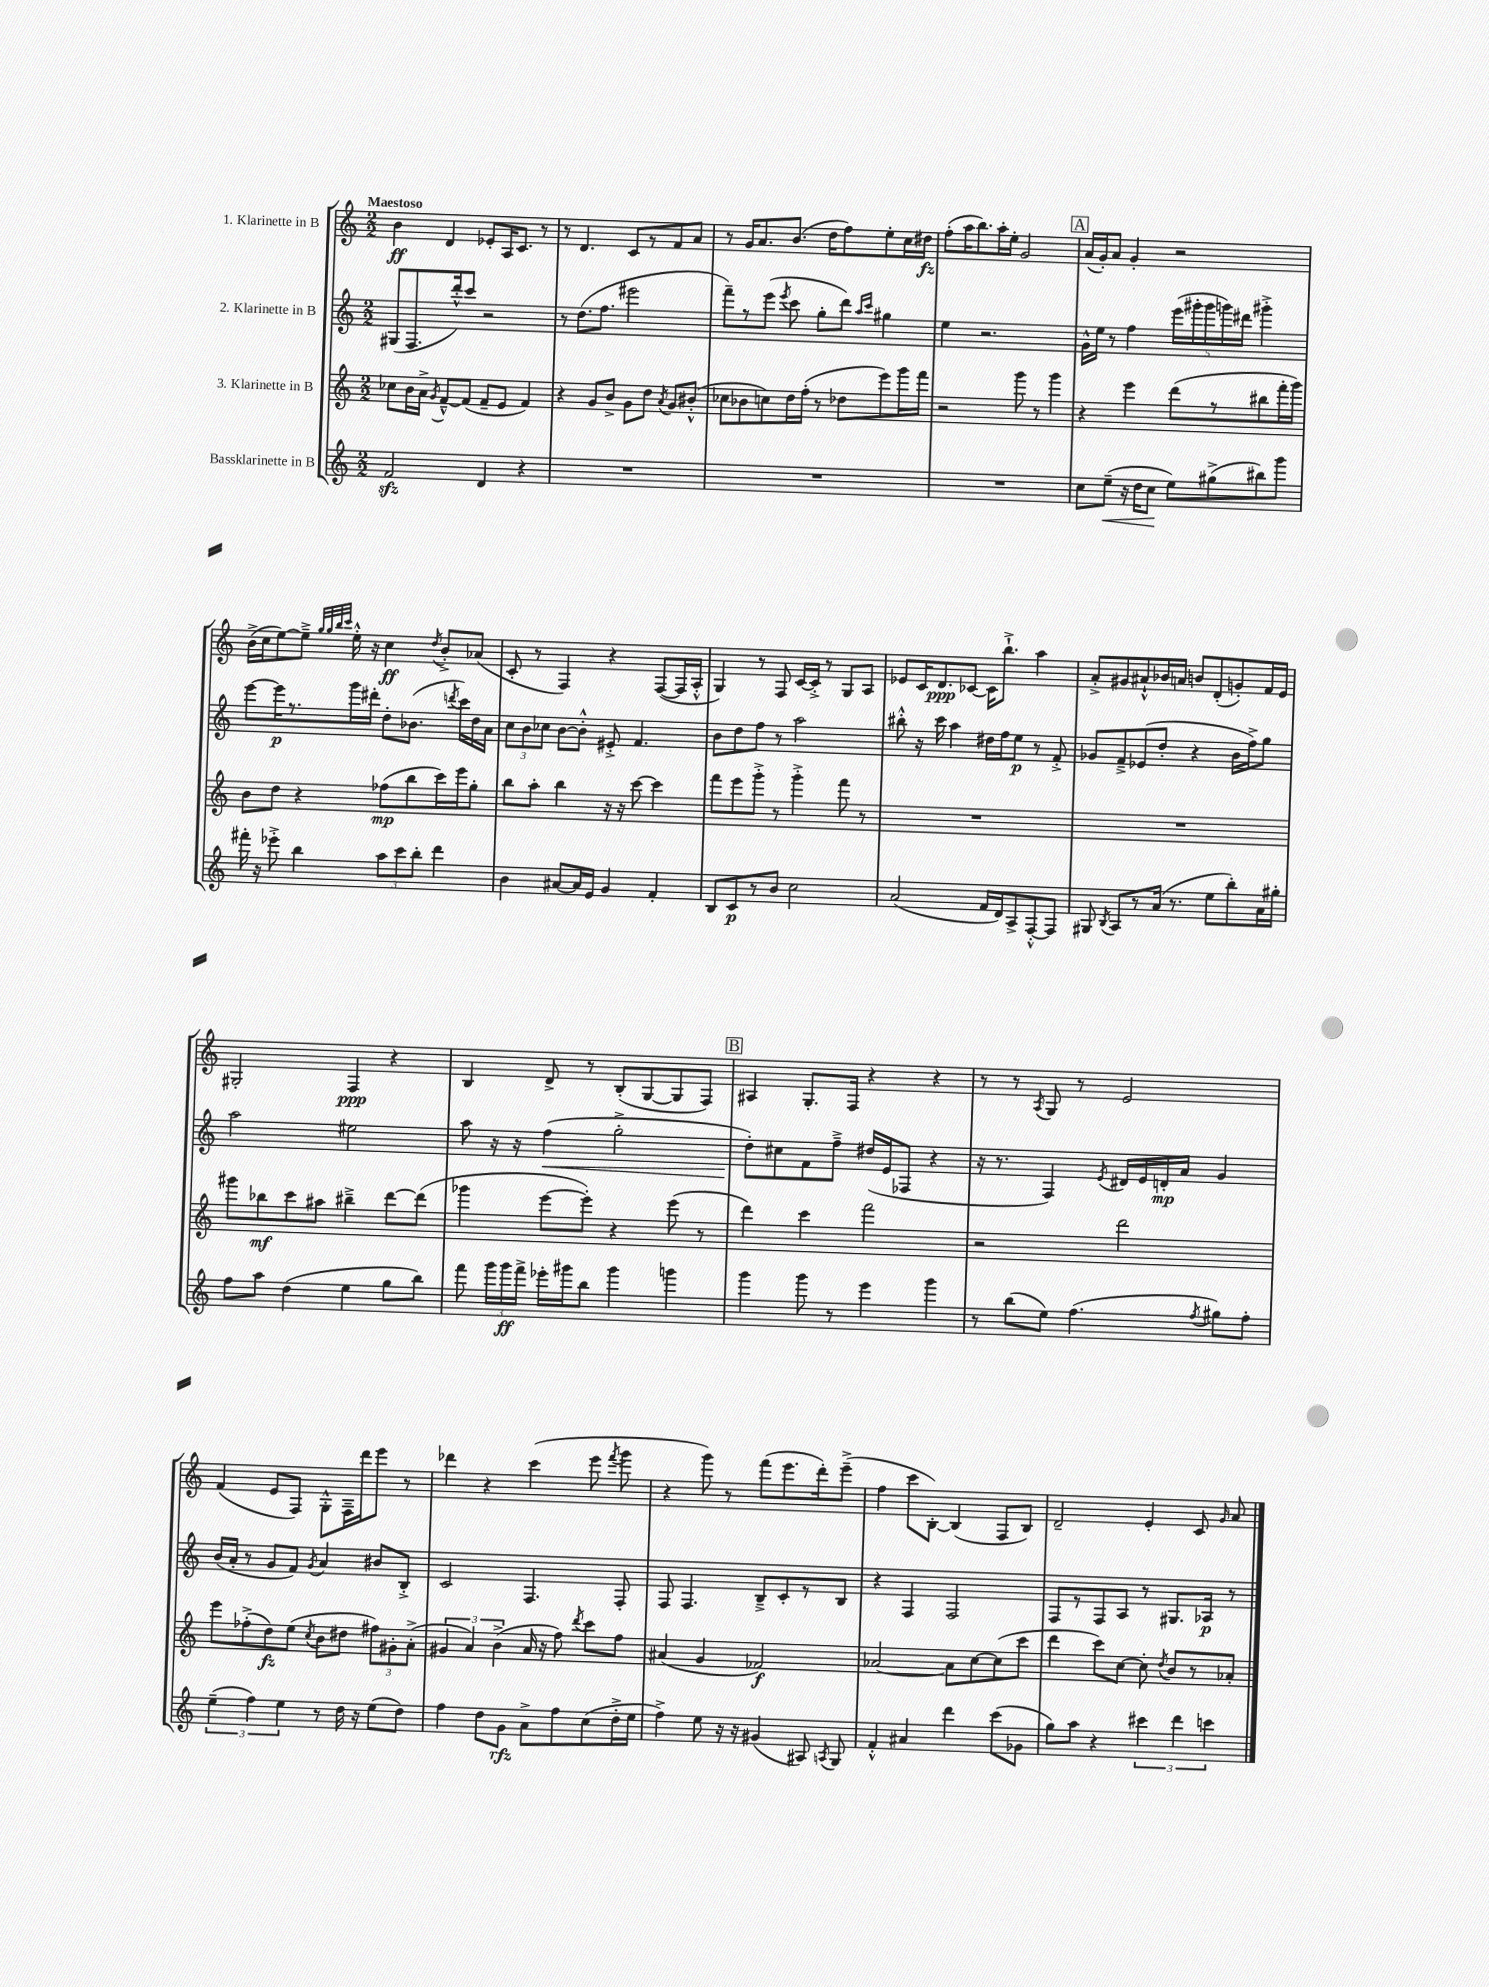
<<
\new StaffGroup <<
\new Staff = "s0" \with { instrumentName = "1. Klarinette in B" } {
    \clef treble \key c \major \numericTimeSignature \time 2/2 \tempo "Maestoso"
    \autoBeamOff b'4\ff d'4 ees'8[-. a16 c'8.] r8 |
    r8 d'4. c'8[ r8 f'8 a'8] |
    r8 g'16[ a'8. b'8.]( d''16[ f''8) e''8-. c''16 dis''16]\fz |
    f''8[-.( a''16 b''8.) a''16-. e''16]-. g'2 |
    \mark \markup { \box "A" } a'16[( g'16-.) a'8] g'4-. r2 |
    b'16[->( c''16 e''8~) e''8]---> \grace { g''32[ g''32 b''32 c'''32] } e''16-.-^ r16 c''4\ff \acciaccatura { d''8 } b'8[-.-> aes'8]( |
    c'8-. r8 f4) r4 f8[~( f16 a16]-.-^ |
    g4) r8 f8 c'16[~ c'16]-.-> r8 g8[ a8] |
    ees'8[ c'16 d'8.\ppp ces'8]~ ces'16[ b''8.]-!-> a''4 |
    a'8[-.-> gis'8 ais'8-!-^ bes'16 a'16] b'8[ d'8-.( g'8-.) f'16 e'16] |
    gis2-. f4\ppp r4 |
    b4 d'8-> r8 b8[-.( g8~ g8 f8]) |
    \mark \markup { \box "B" } ais4 g8.[-. f16] r4 r4 |
    r8 r8 \acciaccatura { a8 } g8 r8 e'2 |
    f'4( e'8[ f8]) g8[-.-^ f16-- d'''16 e'''8] r8 |
    des'''4 r4 c'''4( e'''8 \acciaccatura { f'''8 } g'''8 |
    r4 g'''8) r8 f'''8[( e'''8. d'''16-.) e'''8]--->( |
    f''4 c'''8[ b8]~-.) b4( f8[ b8]) |
    d'2-- e'4-. c'8 \grace { g'16 } a'8 \bar "|." |
}
\new Staff = "s1" \with { instrumentName = "2. Klarinette in B" } {
    \clef treble \key c \major \numericTimeSignature \time 2/2
    \autoBeamOff gis8[( f8. d'''16-.-^) c'''8] r2 |
    r8 d''8.[( f''8.] eis'''2 |
    f'''8[--) r8 e'''8]( \acciaccatura { e'''8 } c'''8 g''8[-. d'''8]) \grace { a''16[ c'''16] } gis''4 |
    e''4 r2. |
    \mark \markup { \box "A" } g'16[-^ e''16] r8 f''4 \tuplet 5/4 { e'''16[( gis'''16-. gis'''16 g'''16) dis'''16] } gis'''4-.-> |
    e'''8[~ e'''16\p r8. g'''16 dis'''16]-. d''8[-. bes'8.]( \acciaccatura { d'''8 } c'''16[) d''16 a'16] |
    \tuplet 3/2 { c''8[ b'8 ces''8] } b'8[~ b'8]-.-^ eis'8-.-> f'4. |
    b'8[ d''8 f''8] r8 a''2 |
    bis''8-.-^ r16 c'''16 a''4 dis''16[ f''16 e''8]\p r8 f'8-.-> |
    ges'8[ f'8---> ees'8( d''8]-. r4 b'16[ f''16->) g''8] |
    a''2 eis''2 |
    a''8 r16 r16 f''4\<( g''2-.-> |
    \mark \markup { \box "B" } d''8[-.\!) cis''8 f'8 f''8]---> dis''16[( e'16 fes8] r4 |
    r16 r8. f4) \acciaccatura { e'8 } dis'16[ e'16 d'16-.\mp a'16] g'4 |
    b'16[( a'16]-. r8 g'8[ f'8]) \acciaccatura { g'8 } a'4 bis'8[ b8]-.-> |
    c'2 f4. f8-. |
    f8 f4. b8[---> c'8-. r8 b8] |
    r4 f4 f2 |
    f8[ r8 f8 a8] r8 gis8.[ aes16]\p r8 \bar "|." |
}
\new Staff = "s2" \with { instrumentName = "3. Klarinette in B" } {
    \clef treble \key c \major \numericTimeSignature \time 2/2
    \autoBeamOff ces''8[ b'16 a'16]-> \acciaccatura { g'8 } f'8[~---^ f'8]( f'8[-- e'8] f'4) |
    r4 g'8[ b'8]-> g'8[ d''8] \acciaccatura { a'8 } g'8[ bis'8]-.-^( |
    ces''8[ bes'8 c''8) d''16 f''16]-.( r8 des''8[ e'''8) g'''16 f'''16] |
    r2 g'''8 r8 g'''4 |
    \mark \markup { \box "A" } r4 e'''4 d'''8[( r8 bis''8 f'''16-. g'''16]) |
    b'8[ d''8] r4 fes''8[\mp( b''8 c'''16) e'''16 g''8]-. |
    b''8[ a''8]-. b''4 r16 r16 c'''8~ c'''4 |
    f'''8[ e'''8 g'''8]-.-> r8 g'''4-.-> f'''8 r8 |
    R1 |
    R1 |
    gis'''8[ bes''8\mf c'''8 ais''8] bis''4---> d'''8[~ d'''8]( |
    ges'''4 e'''8[~ e'''8]-.) r4 e'''8( r8 |
    \mark \markup { \box "B" } d'''4) c'''4 f'''2 |
    r2 d'''2 |
    e'''8[ fes''8-.->( d''8\fz) e''8]( \acciaccatura { c''8 } b'8[ dis''8] \tuplet 3/2 { fis''8[) gis'8-. a'8]-.->( } |
    \tuplet 3/2 { gis'4 a'4) b'4->( } a'16 r16 f''8) \acciaccatura { d'''8 } c'''8[ f''8] |
    ais'4( g'4 fes'2\f) |
    aes'2~ aes'8[ c''8~ c''8( c'''8] |
    d'''4 c'''8[) c''8]~ c''8-. \acciaccatura { d''8 } b'8[ r8 aes'8]-. \bar "|." |
}
\new Staff = "s3" \with { instrumentName = "Bassklarinette in B" } {
    \clef treble \key c \major \numericTimeSignature \time 2/2
    \autoBeamOff f'2\sfz d'4 r4 |
    R1 |
    R1 |
    R1 |
    \mark \markup { \box "A" } c''8[ e''8]--\<( r16 d''16[ c''8]\! e''8[) gis''8->( bis''8) g'''8] |
    fis'''16-. r16 ees'''8-.-> b''4 \tuplet 3/2 { a''8[ c'''8 b''8]-. } d'''4 |
    b'4 ais'8[~ ais'16 e'16] g'4 f'4-. |
    b8[ c'8\p r8 b'8] c''2 |
    a'2( f'16[ d'16) a8-> f8~-.-^ f8] |
    gis8 \acciaccatura { b8 } a8[ r8 a'16]( r8. e''8[ b''8-.) a'16 gis''16]-. |
    f''8[ a''8] d''4( e''4 g''8[ b''8]) |
    f'''8 \tuplet 3/2 { g'''16[ g'''16\ff f'''16]-> } ees'''16[-. gis'''16 b''8] gis'''4 g'''4 |
    \mark \markup { \box "B" } g'''4 g'''8 r8 e'''4 g'''4 |
    r8 b''8[( e''8]) f''4.( \acciaccatura { f''8 } gis''8[) f''8]-. |
    \tuplet 3/2 { e''4--( f''4) e''4 } r8 d''16 r16 e''8[( d''8]) |
    f''4 d''8[ g'8]\rfz a'8[-> f''8 c''8( d''16-.-> e''16] |
    f''4->) e''8 r16 r16 gis'4( ais8) \acciaccatura { a8 } g8 |
    f'4-.-^ ais'4 d'''4 c'''8[( ges'8] |
    g''8[) a''8] r4 \tuplet 3/2 { cis'''4 d'''4 c'''4 } \bar "|." |
}
>>
>>
\layout { \context { \Score \remove "Bar_number_engraver" } }
